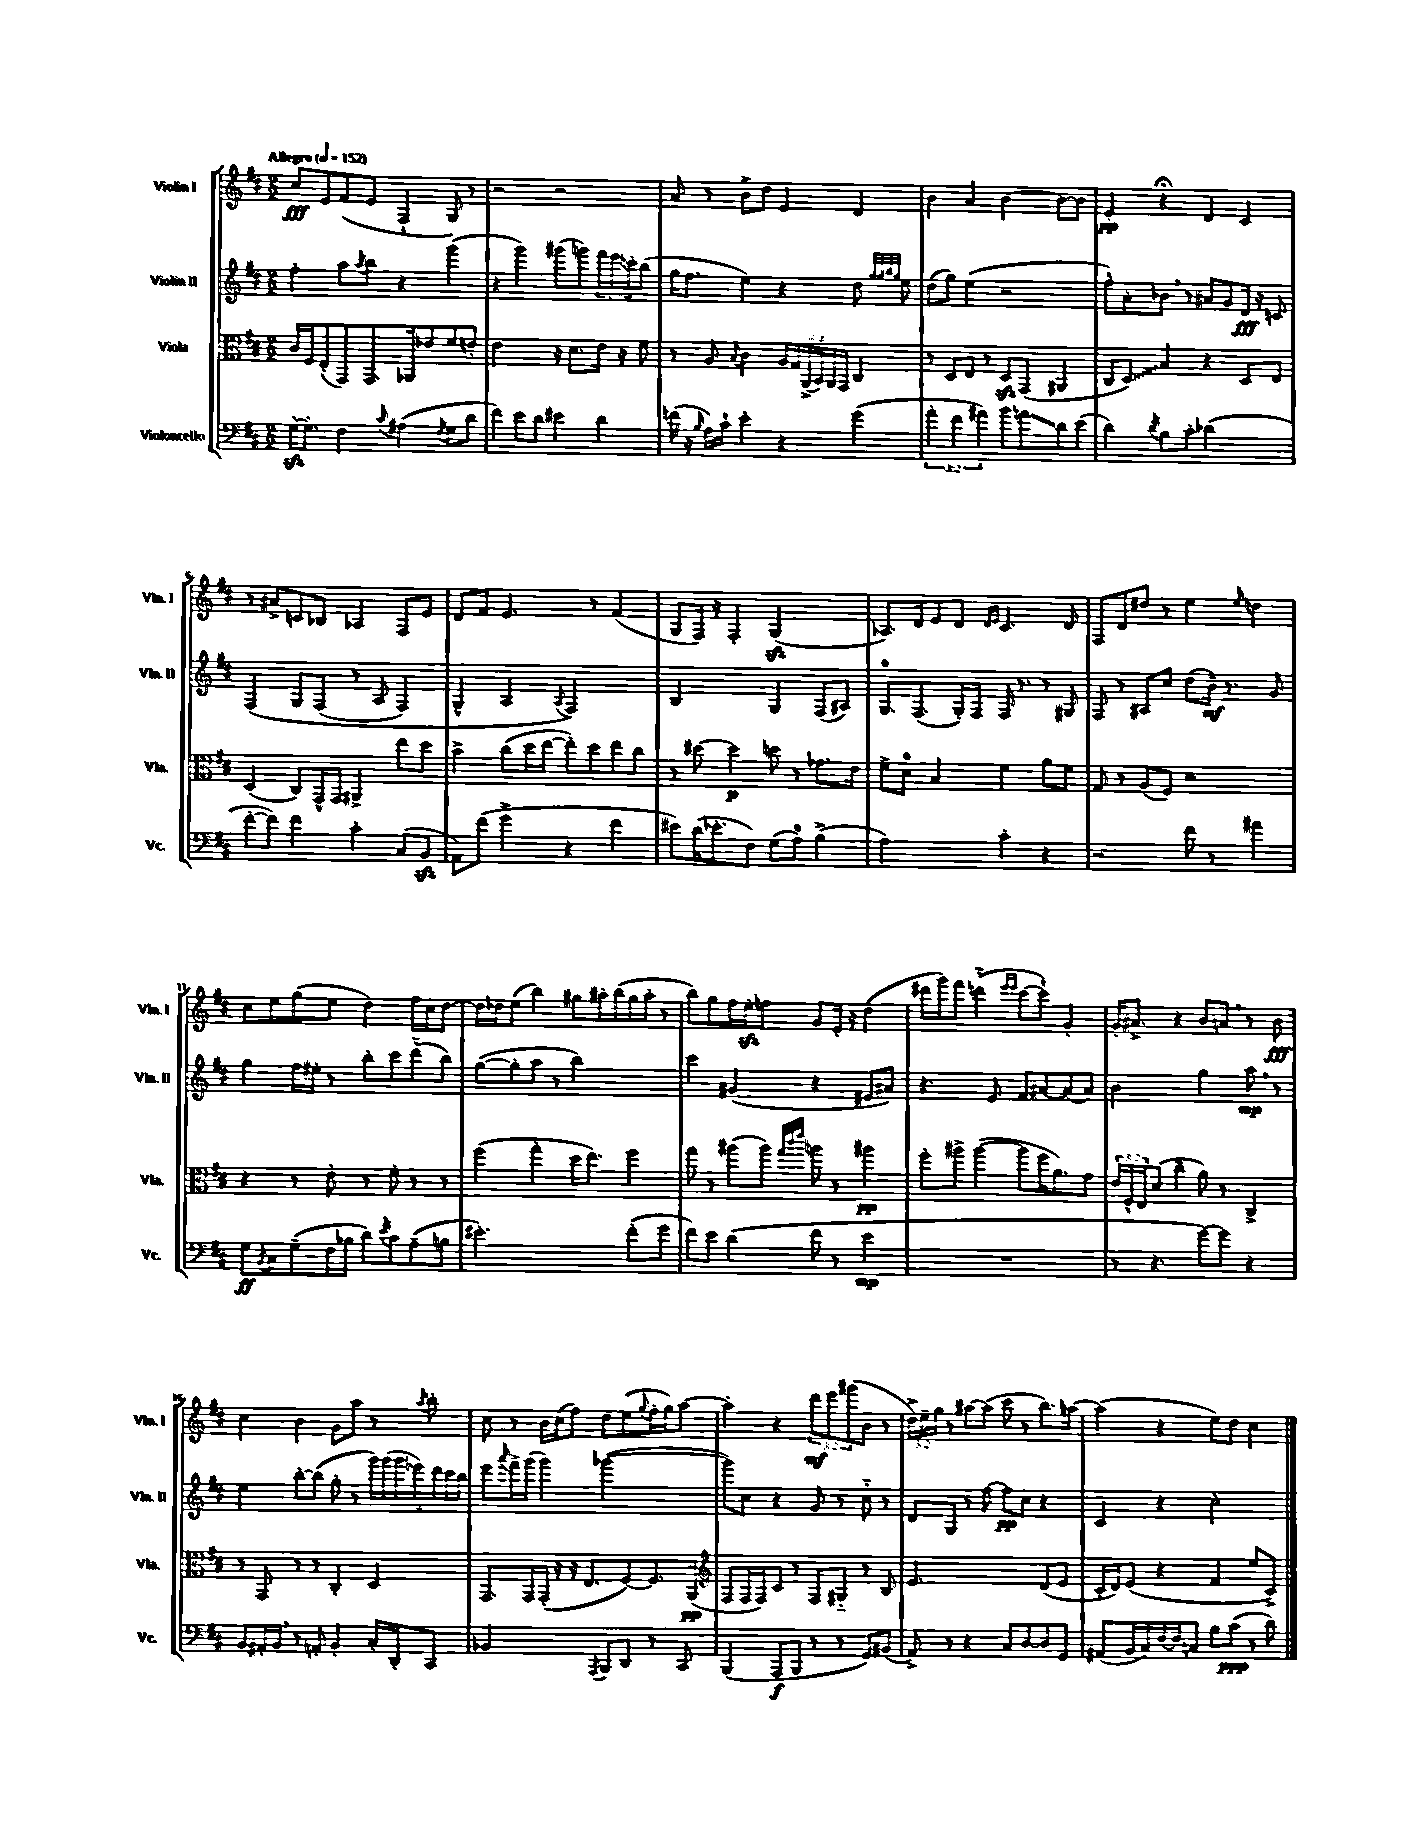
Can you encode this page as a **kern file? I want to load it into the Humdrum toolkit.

**kern	**kern	**kern	**kern
*staff4	*staff3	*staff2	*staff1
*clefF4	*clefC3	*clefG2	*clefG2
*k[f#c#]	*k[f#c#]	*k[f#c#]	*k[f#c#]
*M2/2	*M2/2	*M2/2	*M2/2
*MM152	*MM152	*MM152	*MM152
[16G'	16c#	4ff#'	8cc#
8.G']	16F#	.	.
.	(8E'	.	8e
4F#	8GG)	8aa	(8f#
.	.	8qaa	.
.	8.GG	8bb	8e
8qqc#	.	.	.
(4A#	.	4r	4F#`
.	16AA-	.	.
.	8e-	.	.
8qF#	.	.	.
8G	8f#	(4ggg	8G)
8d	8e'	.	8r
=	=	=	=
4f#)	2e	4r	2r
8e	.	4ggg)	.
8d	.	.	.
4e#	16r	(8ggg#	2r
.	8.d	.	.
.	.	8ggg)	.
4d	16e	24fff#	.
.	.	24eee	.
.	16r	.	.
.	.	24ccc'	.
.	8f#	(8bb	.
=	=	=	=
(16f	8r	16gg	8a
16r	.	8.ff#	.
16qqB	.	.	.
16A)	8A	.	8r
16c#`	.	.	.
.	8qqB	.	.
4e'	4c#	4ee)	8b^
.	.	.	8dd
4r	24A	4r	4e
.	24G	.	.
.	(24AA^	.	.
.	24BB)	.	.
.	24AA	.	.
.	24GG	.	.
(4g	4C#	8dd	4d
.	.	32qqgg	.
.	.	32qqgg	.
.	.	32qqbb	.
.	.	32qqgg	.
.	.	8ee	.
=	=	=	=
6a'	8r	(8dd	4b
.	8D	8gg)	.
6f#	.	.	.
.	8E	(4ee	4a
6a#)	.	.	.
.	8r	.	.
8b	8D	2r	[4b
8a	(8GG	.	.
8d	4AA#	.	8b_
(8e	.	.	8b]
=	=	=	=
4d)	8C#	8ff#^^)	4e'
.	8D)	8a'	.
8qd	.	.	.
8B	4B	8b-	4r;
8c#'	.	8r	.
(2d-	4r	8a#	4d
.	.	8g	.
.	8D	16d	4c#
.	.	16r	.
.	8E	8c	.
=	=	=	=
[8f#'	(4D	&(4F#	8r
8f#])	.	.	8a#^
4f#	8C#)	8G	8c
.	16GG^^	(8F#	8B-
.	16GG	.	.
4c#'	4AA#^	8r	4A-
.	.	8A	.
(8C#	8ee	4F#)	8F#
8BB	8dd	.	8e
=	=	=	=
8AA)	4b^	4G^^	8d
(8f#	.	.	8f#
4g^	(8cc#	4A	4.e
.	16dd	.	.
.	[16ee	.	.
.	.	8qqA	.
4r	8ee'])	2F#&)	.
.	8dd	.	8r
4f#	8ee	.	(4f#
.	8cc#	.	.
=	=	=	=
8e#)	8r	2B	8G
(16d	[8dd#	.	16F#)
8.e-'	.	.	16r
.	4dd#]	.	4F#'
8F#)	.	.	.
(8G	8dd	4G	(2G
8A)	8r	.	.
(4B^	8.g-	(8F#	.
.	.	8A#)	.
.	16e	.	.
=	=	=	=
2A)	8f#^	8.G	8.A-)
.	8d	.	.
.	.	(8.F#	16d
.	4B	.	8e
.	.	16G')	8d
.	.	16F#	.
.	.	.	16qqd
.	.	.	16qqe
4c#'	4f#	16F#	4.c#
.	.	8.r	.
4r	8a	8r	.
.	8f#	8G#	8d
=	=	=	=
2r	8G	8F#	8F#
.	8r	8r	8d
.	(8A	8A#	8dd#
.	8F#)	8cc#	8r
8f#	2r	(8dd	4ee
8r	.	16b~)	.
.	.	8.r	.
.	.	.	16qqee
4a#	.	.	4dd
.	.	8g	.
=	=	=	=
8G	4r	4gg	8cc#
8qBB	.	.	.
8C#	.	.	8ee
(8G~	8r	16ff#	(8gg
.	.	16ee#'	.
16F#	8e'	8r	8ee
16B-	.	.	.
8d)	8r	8bb'	4dd)
8qe	.	.	.
8c#	8f#'	8ccc#	.
(8A~	8r	(8ddd'~	16ff#
.	.	.	16cc#
8B	8r	8bb)	[8dd
=	=	=	=
2.e#')	(4ff#	([8gg	16dd]
.	.	.	16dd-
.	.	8gg']	(8ee
.	4gg'	8aa	4bb)
.	.	8r	.
.	16dd	2bb)	8gg#
.	8.ee)	.	.
.	.	.	16aa#'
.	.	.	(16bb
(8f#'	4ff#	.	16gg#
.	.	.	16aa#'
8g	.	.	8r
=	=	=	=
8f#)	8gg	4ccc#	8bb)
8e	8r	.	8gg
(4d	(8aa#	(4g#	16ff#
.	.	.	16ee'
.	8aa#)	.	8ff
.	32qqgg	.	.
.	32qqccc#	.	.
.	32qqeee	.	.
8f#	8aa	4r	8g
8r	8r	.	16e'
.	.	.	16r
4e	4aa#	8e#	(4dd
.	.	8a#)	.
=	=	=	=
1r	8ff#'	4.r	16ddd#
.	.	.	16ggg)
.	8aa#^	.	8fff#
.	([4aa#	.	(4ddd'~
.	.	8e	.
.	.	.	16qqeee
.	.	.	16qqeee
.	8aa#]	8f#	[8ccc#
.	16ff#	[8a#	8ccc#`])
.	8.a)	.	.
.	.	(8a#]	4g'
.	8g	8a#)	.
=	=	=	=
8r	24e	2b	16g'
.	24F#^^	.	.
.	.	.	8.a#^
.	24E	.	.
4.r	(8d	.	.
.	4cc#~	.	4r
[8g)	8a)	4gg	8b
8g]	8r	.	8a
4r	4C#^	8aa	8r
.	.	8r	8b
=	=	=	=
8BB	8r	4ee	4cc#
16AA#'	8GG	.	.
16BB	.	.	.
8r	8r	[8bb'	4b
8AA'	8r	(8bb]	.
4BB'	4C#'	8gg'	8g
.	.	8r	8aa
16C#'	4D	28ggg)	8r
.	.	(28ggg	.
16DD'	.	.	.
.	.	28ggg	.
.	.	28eee-)	.
.	.	.	8qaa
8CC#	.	.	8bb'
.	.	28ddd	.
.	.	28ccc#	.
.	.	28bb	.
=	=	=	=
2BB-	8.GG	8eee	8cc#
.	.	8qqaaa	.
.	.	16fff#^	8r
.	16GG	(16ggg	.
.	(16GG'	4ggg)	16b
.	16r	.	(16cc#
.	16r	.	8ff#)
.	8.E	.	.
8qAAA	.	.	.
8BBB	.	([2ggg-	8dd
8DD	[8F#)	.	(8ee
.	.	.	8qqgg
8r	8.F#]	.	16ff#'
.	.	.	16gg)
8CC#	.	.	[8aa
.	(16AA	.	.
=	=	=	=
*	*clefG2	*	*
(4BBB	8F#	8ggg-])	4aa']
.	16F#	8cc#	.
.	16F#)	.	.
8AAA	8c#	4r	4r
8BBB	8r	.	.
8r	8F#	8g	12ddd
.	.	.	12eee
8r	8G#'~	8r	.
.	.	.	(12ggg#
8GG)	8r	8cc#'~	8b
(8BB#	8B	8r	8r
=	=	=	=
8AA^)	2.e	8d	24dd^)
.	.	.	24ee~
.	.	.	24gg
8r	.	8G	8r
4r	.	8r	[8aa#
.	.	[8ff#	(8aa#]
8C#	.	8ff#]	8ccc#
[8D	.	8cc#	8r
8D]	(8d	4r	8.bb)
8GG	8e	.	.
.	.	.	[16aa
=	=	=	=
(8AA#	16c#'	4c#	(4aa]
.	16d)	.	.
16BB	(8e	.	.
16C#)	.	.	.
[16F#	4r	4r	4r
16F#]	.	.	.
8C	.	.	.
8B	4f#	2cc#'	8ee)
(8c#	.	.	8dd
8r	8ee	.	4cc#
8d)	8c#^)	.	.
==	==	==	==
*-	*-	*-	*-
